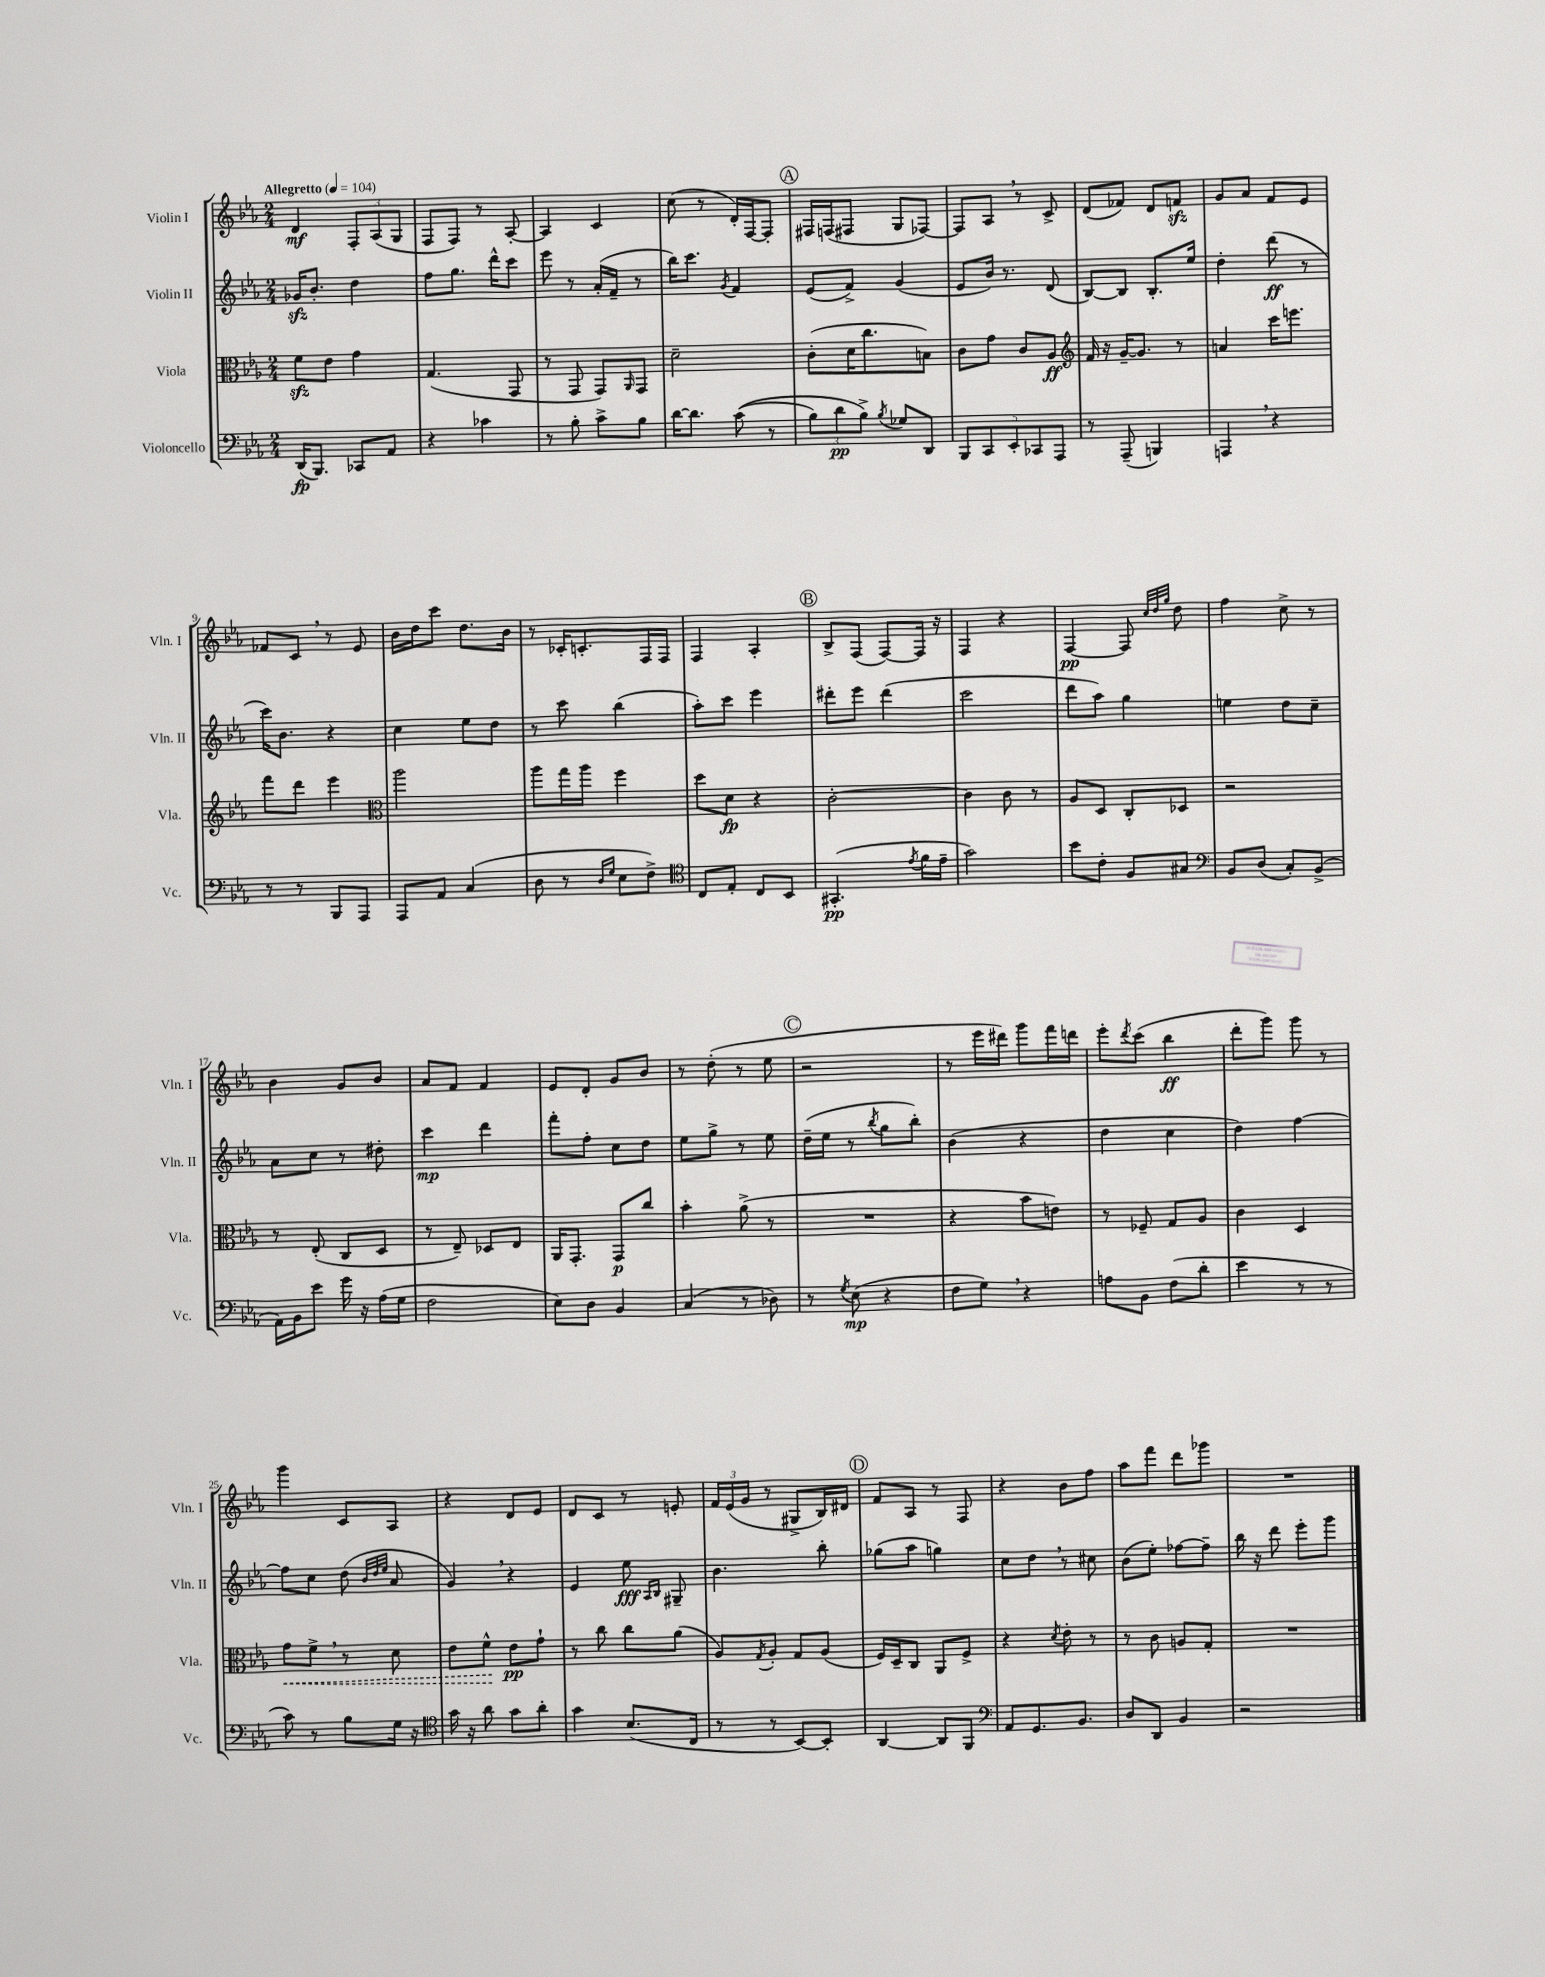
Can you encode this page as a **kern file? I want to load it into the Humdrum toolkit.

**kern	**kern	**kern	**kern
*staff4	*staff3	*staff2	*staff1
*clefF4	*clefC3	*clefG2	*clefG2
*k[b-e-a-]	*k[b-e-a-]	*k[b-e-a-]	*k[b-e-a-]
*M2/4	*M2/4	*M2/4	*M2/4
*MM104	*MM104	*MM104	*MM104
(16DD/LK	8f\L	16g-/LK	4d/
8.BBB-/J)	.	8.b-'/J	.
.	8e-\J	.	.
8CC-/L	4g\	4dd\	12F'/L
.	.	.	(12A-/
8AA-/J	.	.	.
.	.	.	12G/J
=	=	=	=
4r	(4.G/	8ff\L	8F/L
.	.	8.gg\J	8F/J)
4c-\	.	.	8r
.	.	16ddd^^\LK	.
.	8GG/	8ccc\J	[8A-'/
=	=	=	=
8r	8r	8eee-\	4A-/]
8B-'\	8GG/	8r	.
8c^\L	8GG/L)	(16a-'/LL	4c/
.	.	16f~/JJ	.
.	16qqAA-/	.	.
8B-\J	8GG/J	8r	.
=	=	=	=
[16d\LK	2d~\	16bb-\LK)	(8cc\
8.d\]J	.	8.ccc\J	.
.	.	.	8r
.	.	8qg/	.
&((8c\	.	4f/	16d'/LL)
.	.	.	[16F/J
8r	.	.	8F'/]J
=	=	=	=
12B-\L)	(8c'\L	(8e-/L	16F#/LL
.	.	.	(16F/J
12d\	.	.	.
.	16d\K	8f^/J)	8F#/J
12B-^\J&)	.	.	.
.	8.cc\	.	.
8qB-/	.	.	.
8G-/L	.	(4g/	8G/L
8DD/J	8B\J)	.	[8F-/J)
=	=	=	=
10BBB-/L	8c\L	8e-/L	8F-/]L
10CC/	.	.	.
.	8g\J	16b-/Jk)	8A-/J
.	.	8.r	.
10EE-'/	.	.	.
.	8c/L	.	8r
10CC-/	.	.	.
.	8A-/J	(8d/	8c^/
10AAA-/J	.	.	.
=	=	=	=
*	*clefG2	*	*
8r	16f/	[8B-/L)	(8d/L
.	16r	.	.
(8AAA-~/	[16g~/LK	8B-/]J	8f-/J)
.	8.g/]J	.	.
4BBB/)	.	8.B-'/L	8d/L
.	8r	.	8f/J
.	.	16ee-/Jk	.
=	=	=	=
4AAA/	4a/	4dd'\	8g/L
.	.	.	8a-/J
4r	16ccc\LK	(8ddd\	8f/L
.	8.eee\J	.	.
.	.	8r	8e-/J
=	=	=	=
8r	8fff\L	16ccc\LK)	8f-/L
.	.	8.b-\J	.
8r	8ddd\J	.	8c/J
8BBB-/L	4eee-\	4r	8r
8AAA-/J	.	.	8e-/
=	=	=	=
*	*clefC3	*	*
8AAA-/L	2aa-\	4cc\	16b-\LL
.	.	.	16dd\J
8AA-/J	.	.	8ccc\J
(4C/	.	8ee-\L	8.dd\L
.	.	8dd\J	.
.	.	.	16b-\Jk
=	=	=	=
8D\	8aa-\L	8r	8r
8r	16gg\L	8ccc\	16c-'/LK
.	16aa-\JJ	.	8.c'/
16qqD/LL	.	.	.
16qqG/JJ	.	.	.
8E-\L	4ff\	(4bb-\	.
8F^\J)	.	.	16F/L
.	.	.	16F/JJ
=	=	=	=
*clefC4	*	*	*
8C/L	8dd\L	8aa-'\L)	4F/
8E-'/J	8d\J	8ccc\J	.
8C/L	4r	4eee-\	4A-'/
8BB-/J	.	.	.
=	=	=	=
(4.GG#'/	[2c'\	8ddd#'\L	8B-^/L
.	.	8eee-\J	(8F/J
.	.	(4ddd#\	[8F/L)
8qe-/	.	.	.
16f\LL	.	.	16F/]Jk
16e-~\JJ	.	.	16r
=	=	=	=
2g\)	4c\]	2ccc\	4F/
.	8c\	.	4r
.	8r	.	.
=	=	=	=
8b-\L	8A-/L	8ddd\L	[4F/
8c'\J	8D/J	8aa-\J)	.
8F/L	8C'/L	4gg\	8F/]
.	.	.	32qqcc/LLL
.	.	.	32qqdd/
.	.	.	32qqgg/JJJ
8G#/J	8D-/J	.	8dd\
=	=	=	=
*clefF4	*	*	*
8BB-/L	2r	4ee\	4ff\
(8D/J	.	.	.
8C'/L)	.	8dd\L	8cc^\
(8BB-^/J	.	8cc~\J	8r
=	=	=	=
16AA-\LL)	8r	8a-\L	4b-\
16BB-\J	.	.	.
8e-\J	(8E-'/	8cc\J	.
16g\	8C/L	8r	8g/L
16r	.	.	.
(16A-\LL	8D/J	8dd#'\	8b-/J
16G\JJ	.	.	.
=	=	=	=
2F\	8r	4ccc\	8a-/L
.	8E-~/)	.	8f/J
.	8D-/L	4ddd\	4f/
.	8E-/J	.	.
=	=	=	=
8E-\L)	16AA-/LK	8fff'\L	8e-/L
.	8.GG'/J	.	.
8D\J	.	8ff'\J	8d'/J
4BB-/	8GG/L	8cc\L	8g/L
.	8cc/J	8dd\J	8b-/J
=	=	=	=
(4C/	4b-'\	8ee-\L	8r
.	.	8gg^\J	(8dd'\
8r	(8a-^\	8r	8r
8D-\)	8r	8ee-\	8ee-\
=	=	=	=
8r	2r	(16dd~\LL	2r
.	.	16ee-\JJ	.
8qG/	.	.	.
(8E-\	.	8r	.
.	.	8qbb-/	.
4r	.	8gg\L	.
.	.	8bb-'\J)	.
=	=	=	=
8F\L	4r	(4b-\	8r
8G\J)	.	.	16eee-\LL
.	.	.	16ddd#\JJ)
4r	8b-\L	4r	8ggg\L
.	8e\J)	.	16fff\L
.	.	.	16ddd\JJ
=	=	=	=
8A\L	8r	4dd\	8eee-'\L
.	.	.	8qddd/
8BB-\J	8F-~/	.	(8ccc\J
(8F\L	8G/L	4cc\	4bb-\
8d'\J	8A-/J	.	.
=	=	=	=
4e-\	4c\	4dd\)	8ddd'\L
.	.	.	8ggg\J)
8r	4D/	[4ff\	8ggg\
8r	.	.	8r
=	=	=	=
8c\)	8g\L	8ff\]L	4ggg\
8r	8f^\J	8cc\J	.
8B-\L	8r	(8dd\	8c/L
.	.	32qqb-/LLL	.
.	.	32qqdd/	.
.	.	32qqee-/JJJ	.
16G\Jk	8d\	8a-/	8A-/J
16r	.	.	.
=	=	=	=
*clefC4	*	*	*
16g\	8e-\L	4g/)	4r
16r	.	.	.
8a-\	8f^^\J	.	.
8g\L	8e-\L	4r	8d/L
8a-'\J	8g`\J	.	8e-/J
=	=	=	=
4g\	8r	4e-/	8d/L
.	8cc\	.	8c/J
(8.B-/L	8cc\L	8ee-\	8r
.	.	16qqA-/LL	.
.	.	16qqB-/JJ	.
.	(8a-\J	8G#~/	8e'/
16C/Jk	.	.	.
=	=	=	=
8r	8A-/L)	4.b-\	24f/LL
.	.	.	(24e-/
.	.	.	24g/JJ
.	8qG/	.	.
8r	8A-'/J	.	8r
[8BB-/L)	8G/L	.	8G#^/L
8BB-'/]J	(8A-/J	8bb-'\	16B-/L)
.	.	.	16d#/JJ
=	=	=	=
[4AA-/	16F/LL)	(8gg-\L	8f/L
.	16D~/J	.	.
.	8C/J	8aa-\J	8A-/J
8AA-/]L	8AA-/L	4gg\)	8r
8FF/J	8F^/J	.	8F/
=	=	=	=
*clefF4	*	*	*
8AA-/L	4r	8cc\L	4r
8.GG/	.	8dd\J	.
.	8qd/	.	.
.	8e-'\	8r	8b-\L
8.BB-/J	.	.	.
.	8r	8cc#\	8ff\J
=	=	=	=
8D/L	8r	(8b-\L	8aa-\L
8DD/J	8c\	8ee-'\J)	8fff\J
4BB-/	8A/L	[8ff-\L	8ddd\L
.	8G'/J	8ff-~\]J	8ggg-\J
=	=	=	=
2r	2r	16bb-\	2r
.	.	16r	.
.	.	8ddd\	.
.	.	8eee-'\L	.
.	.	8ggg\J	.
==	==	==	==
*-	*-	*-	*-
